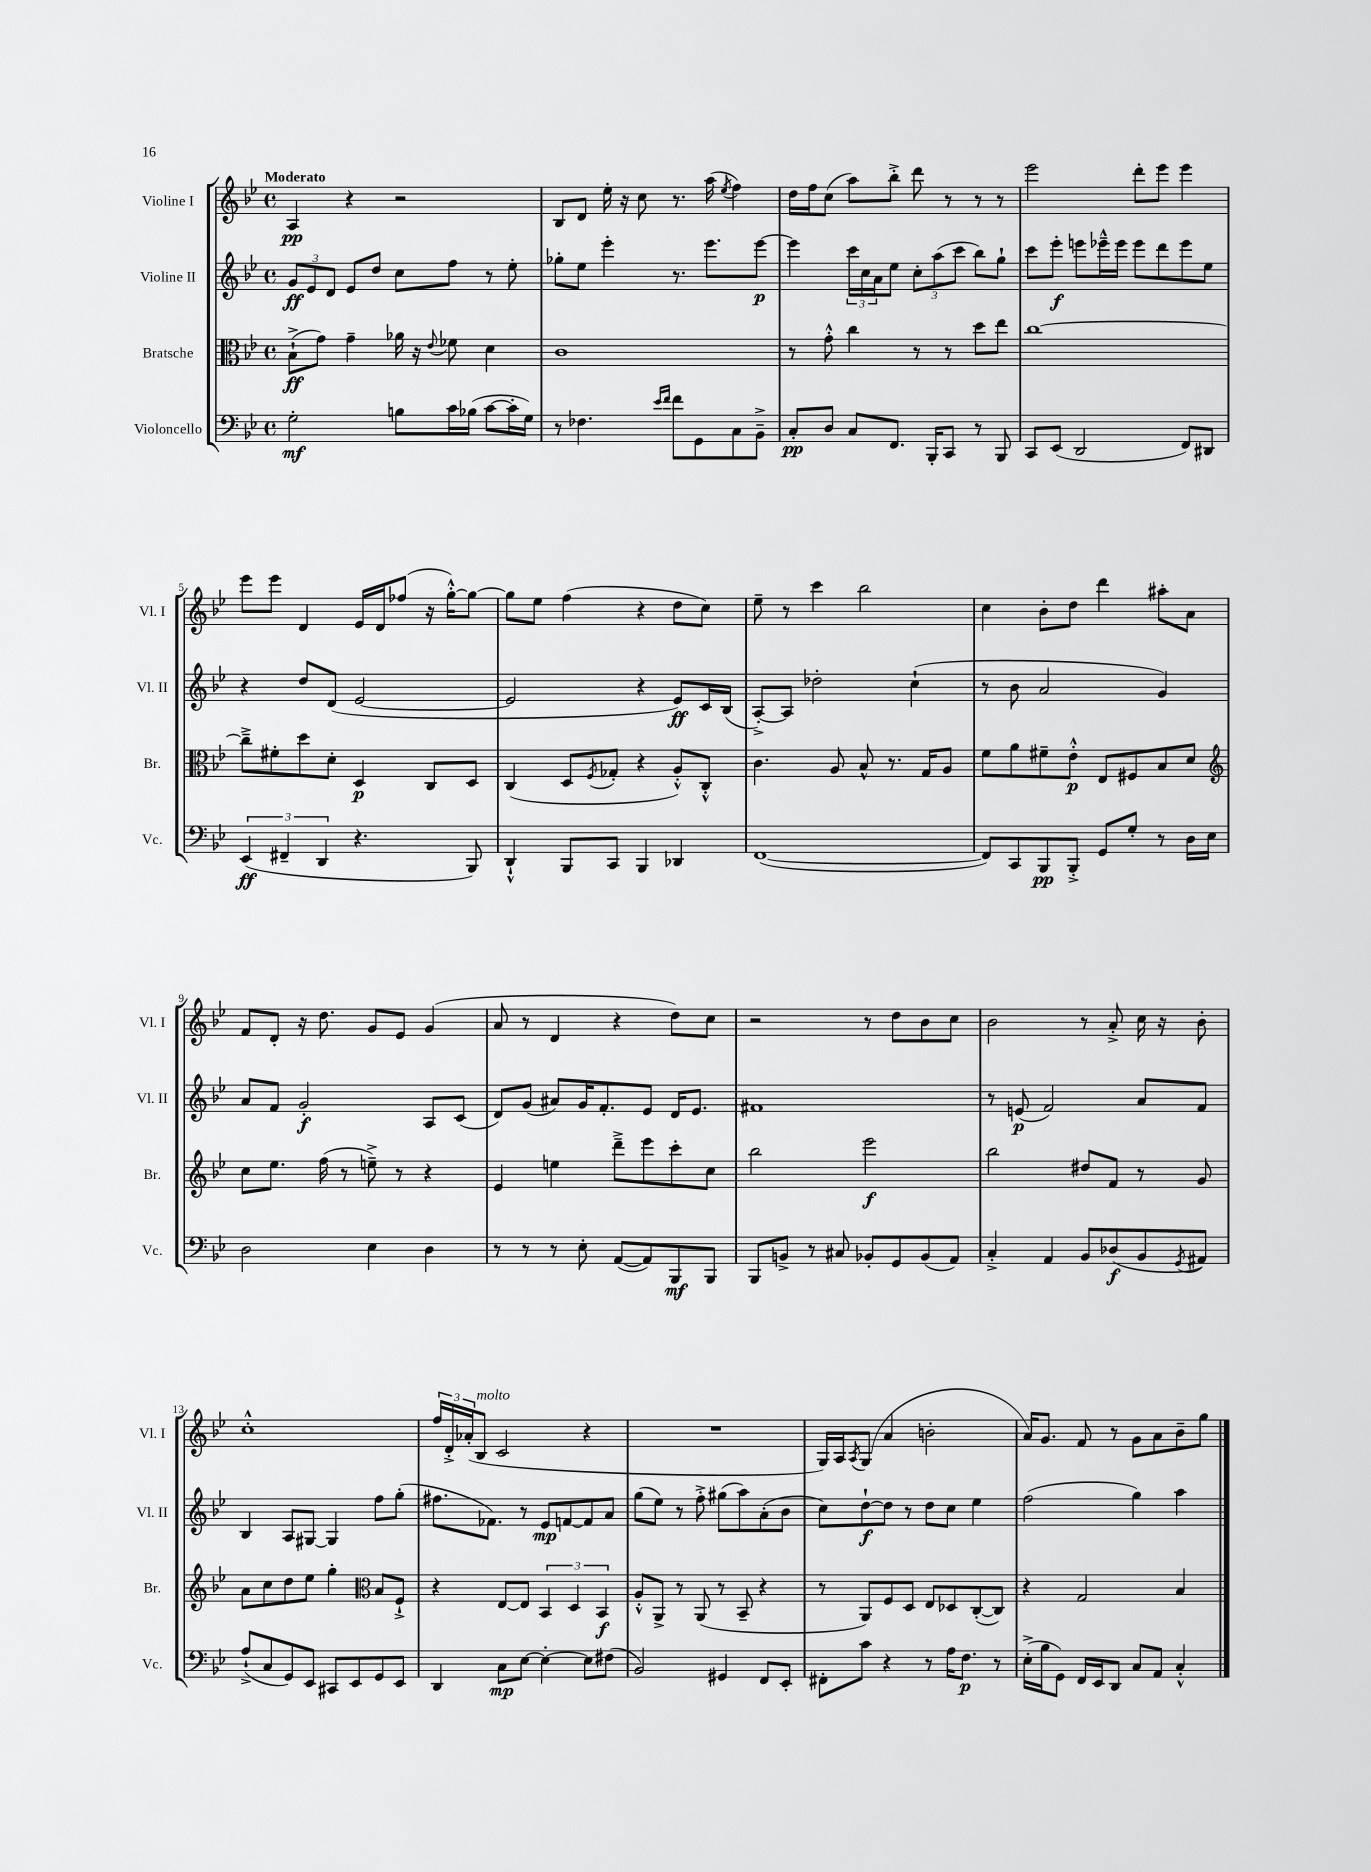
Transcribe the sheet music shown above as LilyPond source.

<<
\new StaffGroup <<
\new Staff = "s0" \with { instrumentName = "Violine I" shortInstrumentName = "Vl. I" } {
    \clef treble \key bes \major \defaultTimeSignature \time 4/4 \tempo "Moderato"
    a4\pp r4 r2 |
    bes8 d'8 ees''16-. r16 c''8 r8. a''16( \acciaccatura { ees''8 } f''4) |
    d''16 f''16 c''8( a''8) bes''8-.-> d'''8 r8 r8 r8 |
    ees'''2 d'''8-. ees'''8 ees'''4 |
    ees'''8 ees'''8 d'4 ees'16 d'16 fes''8( r16 g''16~-.-^) g''8~ |
    g''8 ees''8 f''4( r4 d''8 c''8) |
    ees''8-- r8 c'''4 bes''2 |
    c''4 bes'8-. d''8 d'''4 ais''8-. a'8 |
    f'8 d'8-. r16 d''8. g'8 ees'8 g'4( |
    a'8 r8 d'4 r4 d''8) c''8 |
    r2 r8 d''8 bes'8 c''8 |
    bes'2 r8 a'8-.-> c''16 r16 bes'8-. |
    c''1-.-^ |
    \tuplet 3/2 { f''16 d'16-.-> aes'16-.( } bes8^\markup { \italic "molto" } c'2 r4 |
    R1 |
    g16) a16 \acciaccatura { a8 } g8( a'4 b'2-. |
    a'16) g'8. f'8 r8 g'8 a'8 bes'8-- g''8 \bar "|." |
}
\new Staff = "s1" \with { instrumentName = "Violine II" shortInstrumentName = "Vl. II" } {
    \clef treble \key bes \major \defaultTimeSignature \time 4/4
    \tuplet 3/2 { g'8\ff ees'8 d'8 } ees'8 d''8 c''8 f''8 r8 ees''8-. |
    ges''8-. ees''8 ees'''4-. r8. ees'''8. ees'''8~\p |
    ees'''4 \tuplet 3/2 { c'''16 c''16 a'16 } ees''8 \tuplet 3/2 { c''8-. a''8( c'''8 } bes''8) g''8-! |
    c'''8 ees'''8-.\f e'''8 ees'''16---^ ees'''16 ees'''8 d'''8 ees'''8 ees''8 |
    r4 d''8 d'8( ees'2~ |
    ees'2 r4 ees'8\ff) c'16 bes16( |
    a8~-.->) a8 des''2-. c''4-!( |
    r8 bes'8 a'2 g'4) |
    a'8 f'8 g'2-.\f a8 c'8( |
    d'8) g'8( ais'8) g'16 f'8.-. ees'8 d'16 ees'8. |
    fis'1 |
    r8 e'8\p( f'2) a'8 f'8 |
    bes4 a8 gis8~ gis4 f''8 g''8-.( |
    fis''8. fes'8.) r8 ees'8\mp f'8~ f'8 a'8 |
    g''8( ees''8) r8 f''8-.-> gis''8( a''8) a'8-.( bes'8 |
    c''8) d''8~-!\f d''8 r8 d''8 c''8 ees''4 |
    f''2( g''4) a''4 \bar "|." |
}
\new Staff = "s2" \with { instrumentName = "Bratsche" shortInstrumentName = "Br." } {
    \clef alto \key bes \major \defaultTimeSignature \time 4/4
    bes8-!->\ff( g'8) g'4-- aes'16 r16 \appoggiatura { ees'8 } fes'8 d'4 |
    c'1 |
    r8 g'8-.-^ c''4 r8 r8 d''8 ees''8 |
    c''1~ |
    c''8---> fis'8-. d''8 d'8-. d4\p c8 d8 |
    c4( d8 \acciaccatura { f8 } ges8-. r4 a8-.-^) c8-.-^ |
    c'4. a8 bes8-^ r8. g16 a8 |
    f'8 a'8 fis'8-- ees'8-.-^\p ees8 fis8 bes8 d'8 |
    \clef treble c''8 ees''8. f''16( r8 e''8--->) r8 r4 |
    ees'4 e''4 d'''8---> ees'''8 c'''8-. c''8 |
    bes''2 ees'''2\f |
    bes''2 dis''8 f'8 r8 g'8 |
    a'8 c''8 d''8 ees''8 g''4-. \clef alto bes8 f8-!-> |
    r4 ees8~ ees8 \tuplet 3/2 { bes,4 d4 bes,4\f } |
    a8-.-^ a,8-> r8 a,8( r8 bes,8-- r4 |
    r8 a,8) f8 d8 ees8 des8 c8~-.( c8) |
    r4 g2 bes4 \bar "|." |
}
\new Staff = "s3" \with { instrumentName = "Violoncello" shortInstrumentName = "Vc." } {
    \clef bass \key bes \major \defaultTimeSignature \time 4/4
    g2-.\mf b8 c'16 bes16( c'8~ c'16-. g16) |
    r8 fes4. \grace { ees'16 f'16 } f'8 g,8 c8 bes,8---> |
    c8-.\pp d8 c8 f,8. bes,,16-. c,8 r8 bes,,8 |
    c,8 ees,8( d,2 f,8) dis,8 |
    \tuplet 3/2 { ees,4\ff( fis,4-- d,4 } r4. bes,,8) |
    d,4-!-^ bes,,8 c,8 bes,,4 des,4 |
    f,1~( |
    f,8) c,8 bes,,8\pp bes,,8-.-> g,8 g8-. r8 d16 ees16 |
    d2 ees4 d4 |
    r8 r8 r8 ees8-. a,8~( a,8) bes,,8\mf bes,,8 |
    bes,,8 b,8-> r8 cis8 bes,8-. g,8 bes,8( a,8) |
    c4-.-> a,4 bes,8 des8\f( bes,8 \acciaccatura { g,8 } ais,8) |
    a8-!->( c8 g,8) ees,8 cis,8 ees,8 g,8 ees,8 |
    d,4 c8\mp ees8~ ees4~-. ees8 fis8( |
    bes,2) gis,4 f,8 ees,8-. |
    fis,8-. c'8 r4 r8 a16 f8.\p r8 |
    ees16-.->( bes16 g,8) f,16 ees,16 d,8 c8 a,8 c4-.-^ \bar "|." |
}
>>
>>
